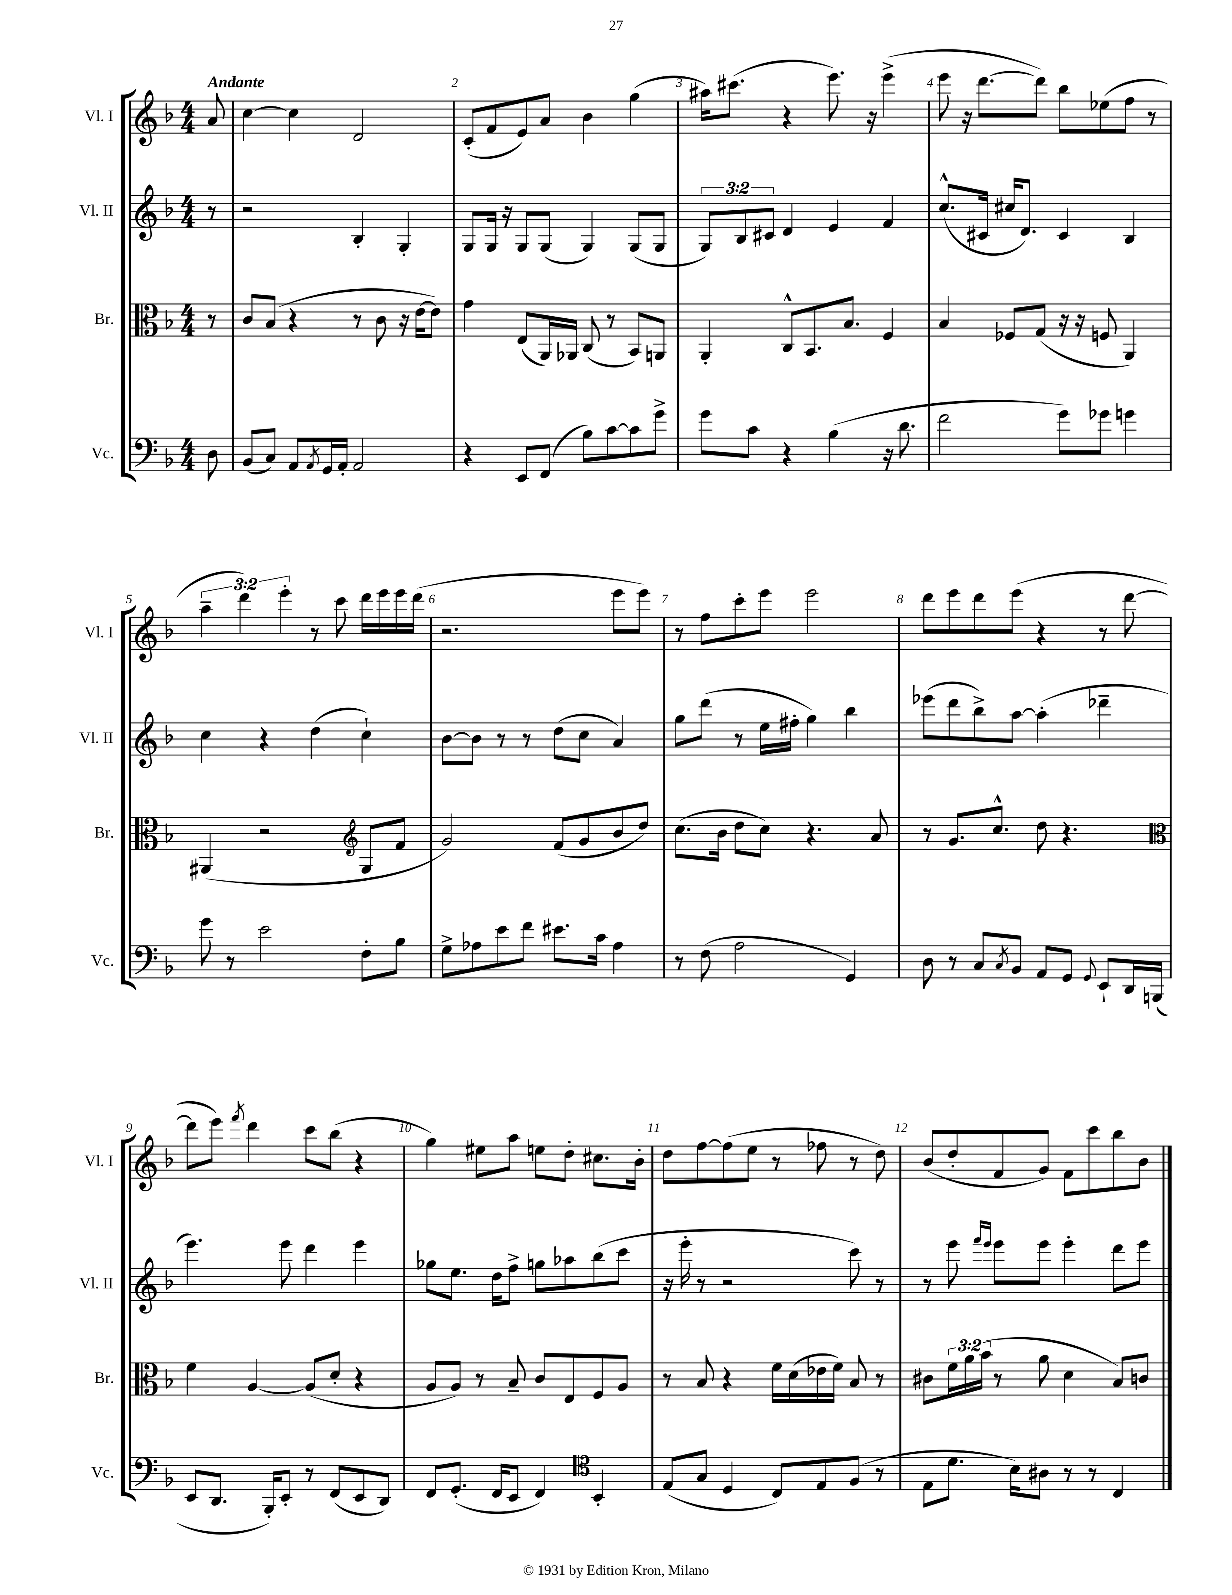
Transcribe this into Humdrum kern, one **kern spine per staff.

**kern	**kern	**kern	**kern
*part4	*part3	*part2	*part1
*staff4	*staff3	*staff2	*staff1
*I"Vc.	*I"Br.	*I"Vl. II	*I"Vl. I
*I'Vc.	*I'Br.	*I'Vl. II	*I'Vl. I
*clefF4	*clefC3	*clefG2	*clefG2
*k[b-]	*k[b-]	*k[b-]	*k[b-]
*M4/4	*M4/4	*M4/4	*M4/4
=	=	=	=
!	!	!	!LO:TX:a:B:t=Andante
8D\	8r	8r	8a/
=1	=1	=1	=1
(8BB-/L	8c/L	2r	[4cc\
8C/J)	(8B-/J	.	.
8AA/L	4r	.	4cc\]
8qAA/	.	.	.
16GG/L	.	.	.
16AA'/JJ	.	.	.
2AA/	8r	4B-'/	2d/
.	8c\	.	.
.	16r	4G'/	.
.	[16e\KL	.	.
.	8e\J])	.	.
=2	=2	=2	=2
4r	4g\	8G/L	(8c'/L
.	.	16G/Jk	8f/
.	.	16r	.
8EE/L	(8E/L	8G/L	8e/)
(8FF/J	16AA/L)	(8G/J	8a/J
.	16AA-X/JJ	.	.
8B-\L)	(8C/	4G/)	4b-\
[8c\	8r	.	.
8c\]	8BB-/L)	(8G/L	(4gg\
8g^\J	8AAn/J	8G/J	.
=3	=3	=3	=3
8g\L	4AA'/	12G/L)	16aa#X\KL)
.	.	.	(8.ccc#X\J
.	.	12B-/	.
8c\J	.	.	.
.	.	12c#X/J	.
4r	8C^^/L	4d/	4r
.	8.BB-/	.	.
(4B-\	.	4e/	8.eee\)
.	8.B-/J	.	.
.	.	.	16r
16r	4F/	4f/	(4eee^\
8.d\	.	.	.
=4	=4	=4	=4
2f\	4B-/	(8.cc^^/L	8eee\
.	.	.	16r
.	.	16c#X/Jk	[8.ddd\L
.	8F-X/L	16cc#X/KL	.
.	.	8.d/J)	.
.	(8G/J	.	8ddd\J])
8g\L)	16r	4c#/	8bb-\L
.	16r	.	.
8g-X\J	8Fn/	.	(8ee-X\
4gn\	4AA/)	4B-/	8ff\J
.	.	.	8r
!!LO:LB:g=z
=5	=5	=5	=5
8g\	(4AA#X/	4cc\	6aa~\
8r	.	.	.
.	.	.	6ddd\)
2e\	2r	4r	.
.	.	.	6eee'\
.	.	(4dd\	8r
.	.	.	8ccc\
*	*clefG2	*	*
8F'\L	8G/L	4cc`\)	16ddd\LL
.	.	.	16eee\
8B-\J	8f/J	.	16eee\
.	.	.	(16ddd\JJ
=6	=6	=6	=6
8G^\L	2g/)	[8b-\L	2.r
8A-X\	.	8b-\J]	.
8e\	.	8r	.
8f\J	.	8r	.
8.e#X\L	(8f/L	(8dd\L	.
.	8g/	8cc\J	.
16c\Jk	.	.	.
4A-\	8b-/	4a/)	8eee\L
.	8dd/J)	.	8eee\J)
=7	=7	=7	=7
8r	(8.cc\L	8gg\L	8r
(8F\	.	(8ddd\J	8ff\L
.	16b-\Jk	.	.
2A\	8dd\L	8r	8ccc'\
.	8cc\J)	16ee\LL	8eee\J
.	.	16ff#X'\JJ	.
.	4.r	4gg\)	2eee\
4GG/)	.	4bb-\	.
.	8a/	.	.
=8	=8	=8	=8
8D\	8r	(8eee-X\L	8ddd\L
8r	8.g/L	8ddd\	8eee\
8C/L	.	8bb-^\)	8ddd\
.	8.cc^^/J	.	.
8qC/	.	.	.
8BB-/J	.	[8aa\J	(8eee\J
8AA/L	8dd\	(4aa'\]	4r
8GG/J	4.r	.	.
8qqGG/	.	.	.
8EE`/L	.	4ddd-X~\	8r
16DD/L	.	.	[8ddd\
(16BBBn/JJ	.	.	.
!!LO:LB:g=z
=9	=9	=9	=9
*	*clefC3	*	*
8EE/L	4f\	4.eee\)	8ddd\L]
8.DD/J	.	.	8eee\J)
.	.	.	8qfff/
.	[4A/	.	4ddd\
16BBB-'/KL)	.	.	.
8EE'/J	.	8eee\	.
8r	(8A/L]	4ddd\	8ccc\L
(8FF/L	8d'/J	.	(8bb-\J
8EE/	4r	4eee\	4r
8DD/J)	.	.	.
=10	=10	=10	=10
8FF/L	8A/L	8gg-X\L	4gg\)
(8.GG'/J	8A/J)	8.ee\J	.
.	8r	.	8ee#X\L
16FF/KL	.	16dd\KL	.
8EE/J	8B-~/	8ff^\J	8aa\J
4FF/)	8c/L	8ggn\L	8een\L
.	8E/	8aa-X\	8dd'\J
*clefC4	*	*	*
4BB-'/	8F/	(8bb-\	8.cc#X\L
.	8A/J	8ccc\J	.
.	.	.	16b-'\Jk
=11	=11	=11	=11
(8E/L	8r	16r	8dd\L
.	.	16eee'\	.
8G/J	8B-/	8r	[8ff\
4D/	4r	2r	(8ff\]
.	.	.	8ee\J
8C/L)	16f\LL	.	8r
.	(16d\	.	.
8E/	16e-X\	.	8ff-X\
.	16f\JJ)	.	.
(8F/J	8B-/	8ccc\)	8r
8r	8r	8r	8dd\)
=12	=12	=12	=12
8E\L	8c#X\L	8r	(8b-/L
8.d\J	24f\L	8eee\	8dd'/
.	24a\	.	.
.	(24b-\JJ	.	.
.	.	16qqfff/LL	.
.	.	16qqeee/JJ	.
.	8r	8eee\L	8f/
16B-\KL)	.	.	.
8A#X\J	8a\	8eee\J	8g/J)
8r	4d\	4eee'\	8f\L
8r	.	.	8ccc\
4C/	8B-/L)	8ddd\L	8bb-\
.	8cn/J	8eee\J	8b-\J
==	==	==	==
*-	*-	*-	*-
